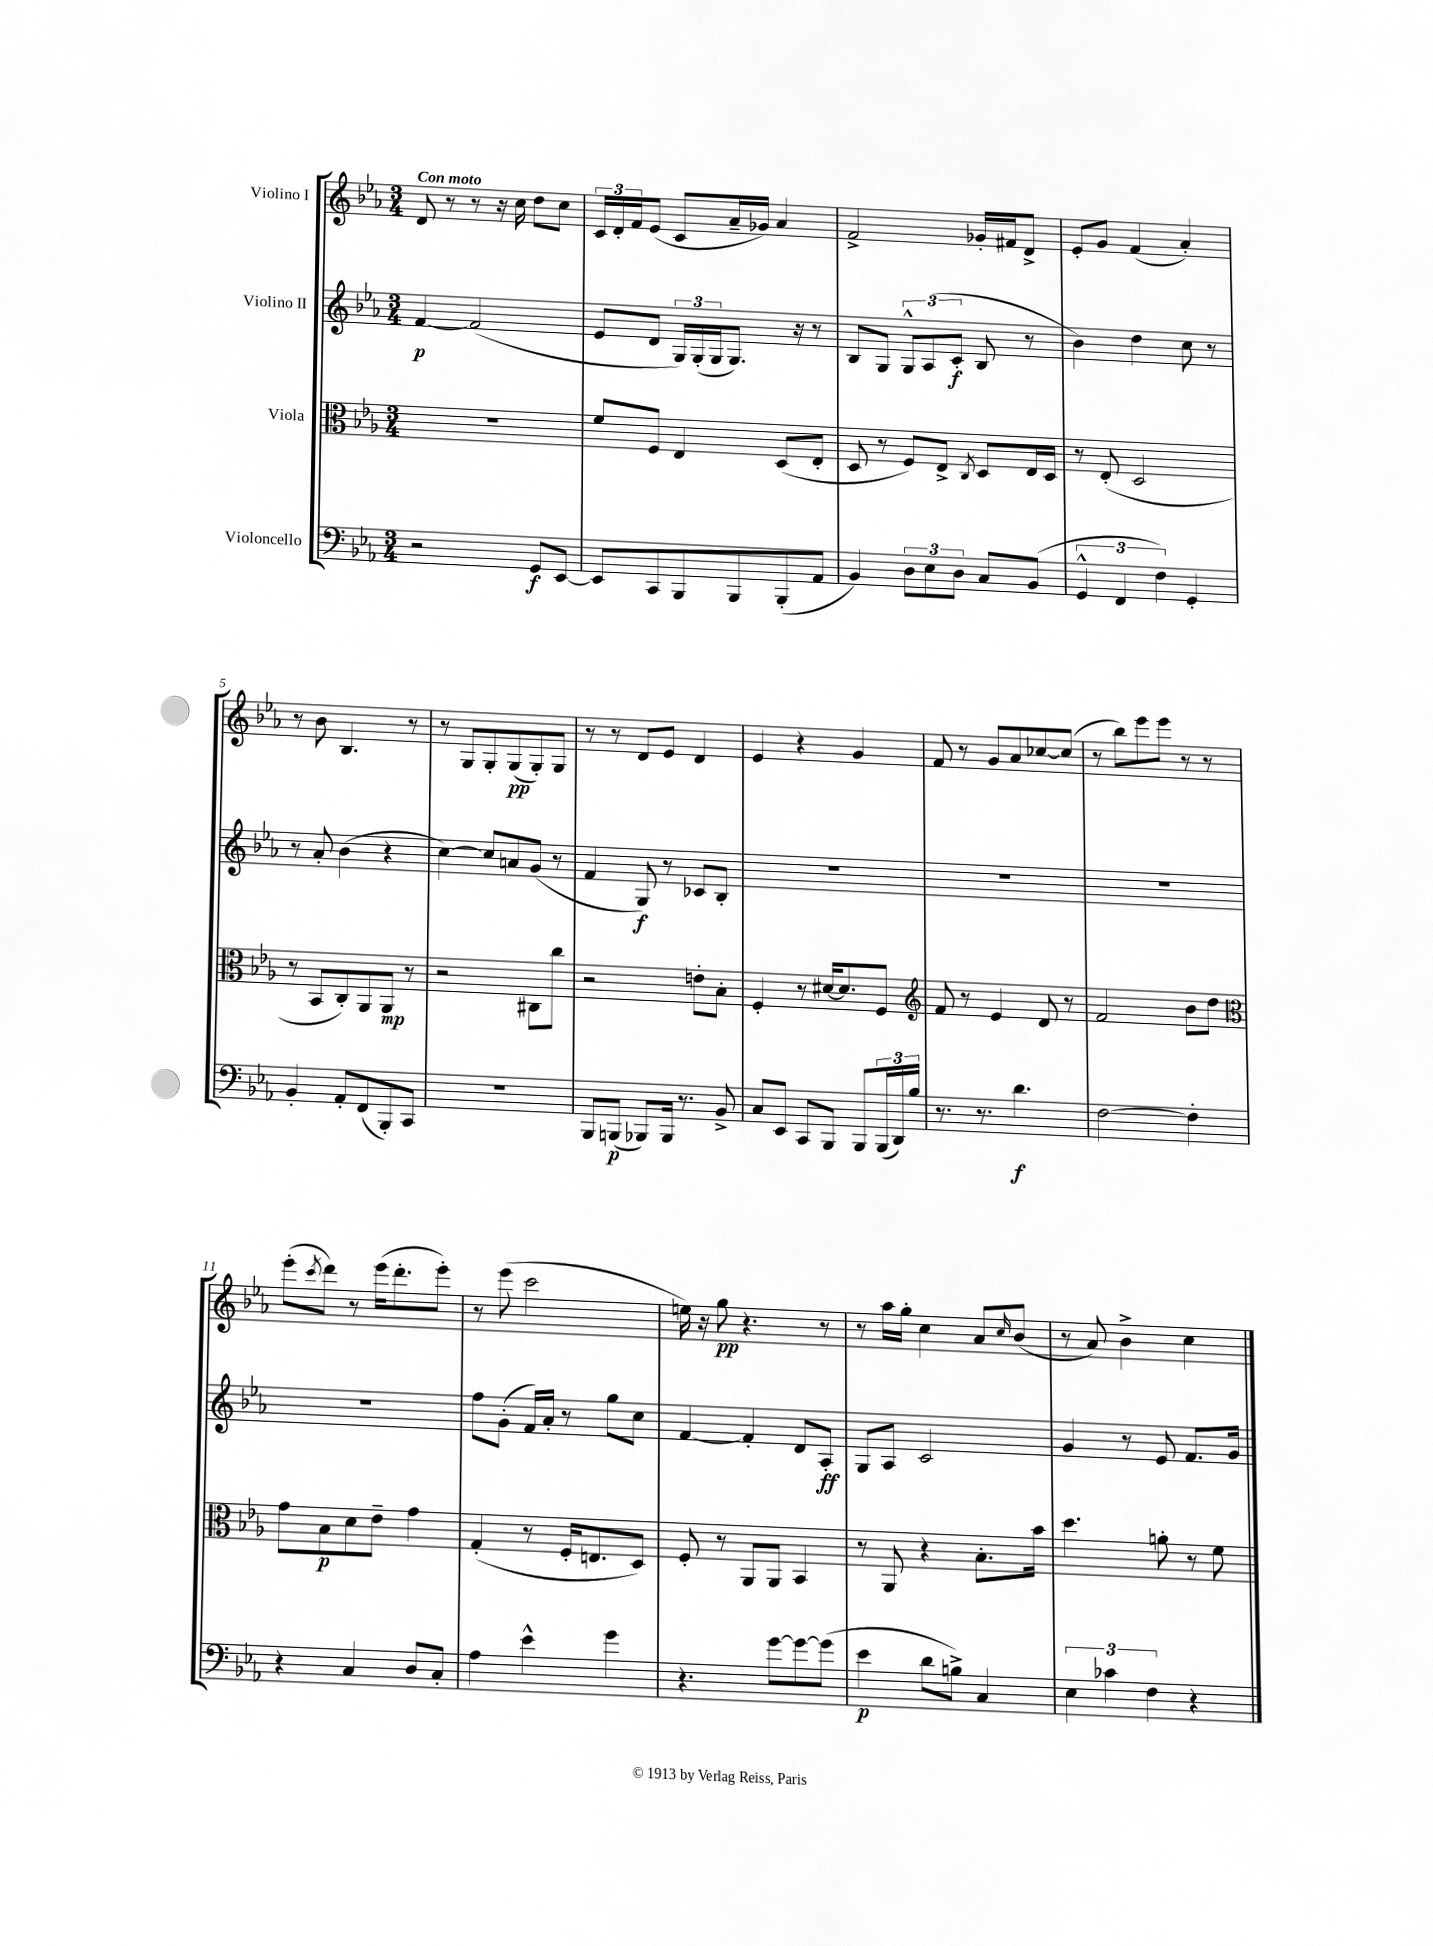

**kern	**kern	**kern	**kern
*staff4	*staff3	*staff2	*staff1
*clefF4	*clefC3	*clefG2	*clefG2
*k[b-e-a-]	*k[b-e-a-]	*k[b-e-a-]	*k[b-e-a-]
*M3/4	*M3/4	*M3/4	*M3/4
2r	2.r	[4f	8d
.	.	.	8r
.	.	(2f]	8r
.	.	.	16r
.	.	.	16cc
8GG	.	.	8dd
[8EE-	.	.	8cc
=	=	=	=
8EE-]	8f	8e-	24c
.	.	.	24d'
.	.	.	24f
8CC	8F	8d	(8e-
8BBB-	4E-	24G)	8c
.	.	(24G'	.
.	.	24G	.
8BBB-	.	8.G)	16a-~
.	.	.	16g-)
(8BBB-'	(8D	.	4a-
.	.	16r	.
8AA-	8E-'	8r	.
=	=	=	=
4BB-)	8D	8B-	2f^
.	8r	8G	.
12D	8F)	12G^^	.
12E-	.	(12A-	.
.	8E-^	.	.
12D	.	12c'	.
.	8qC	.	.
8C	8D	8B-	16g-'
.	.	.	16f#
(8BB-	16E-	8r	8d^
.	16D	.	.
=	=	=	=
6GG^^	8r	4b-)	8e-'
.	(8E-'	.	8g
6FF	.	.	.
.	2D	4dd	(4f
6F)	.	.	.
4GG'	.	8cc	4a-')
.	.	8r	.
=	=	=	=
4BB-'	8r	8r	8r
.	8BB-	8a-'	8b-
8AA-'	8C')	(4b-	4.B-
(8FF	8AA-	.	.
8BBB-')	8AA-	4r	.
8CC	8r	.	8r
=	=	=	=
2.r	2r	[4cc)	8r
.	.	.	8G
.	.	8cc]	8G'
.	.	8a	(8G
.	8C#	(8g	8G')
.	8cc	8r	8G
=	=	=	=
8BBB-	2r	4f	8r
(8BBB	.	.	8r
8BBB-)	.	8G)	8d
16BBB-	.	8r	8e-
8.r	.	.	.
.	8e'	8c-	4d
8BB-^	8B-'	8B-'	.
=	=	=	=
8C	4F'	2.r	4e-
8EE-	.	.	.
8CC	8r	.	4r
8BBB-	[16d#	.	.
.	8.d#]	.	.
8BBB-	.	.	4g
(24BBB-	8F	.	.
24DD)	.	.	.
24B-	.	.	.
=	=	=	=
*	*clefG2	*	*
8.r	8f	2.r	8f
.	8r	.	8r
8.r	.	.	.
.	4e-	.	8g
4.d	.	.	8a-
.	8d	.	[8cc-
.	8r	.	(8cc-]
=	=	=	=
[2F	2f	2.r	8r
.	.	.	8bb-)
.	.	.	8eee-
.	.	.	8eee-
4F']	8b-	.	8r
.	8dd	.	8r
=	=	=	=
*	*clefC3	*	*
4r	8g	2.r	(8eee-'
.	.	.	8qccc
.	8B-	.	8ddd)
4C	8d	.	8r
.	8e-~	.	(16eee-
.	.	.	8.ddd'
8D	4g	.	.
8C'	.	.	8eee-')
=	=	=	=
4A-	(4G'	8ff	8r
.	.	(8g'	(8eee-
4e-^^	8r	16f)	2ccc
.	.	16a-'	.
.	16F'	8r	.
.	8.E	.	.
4g	.	8gg	.
.	8D)	8cc	.
=	=	=	=
4.r	8F'	[4f	16ee)
.	.	.	16r
.	8r	.	8gg
.	8AA-	4f']	4.r
[8g	8AA-	.	.
8g_	4BB-	8d	.
(8g]	.	8A-'	8r
=	=	=	=
4e-	8r	8G	8r
.	8AA-	8A-	16aa-
.	.	.	16gg'
8d	4r	2c	4cc
8B^)	.	.	.
4C	8.B-'	.	8a-
.	.	.	16qqcc
.	.	.	(8b-
.	16b-	.	.
=	=	=	=
6E-	4.dd	4g	8r
.	.	.	8a-)
6c-	.	.	.
.	.	8r	4b-^
6F	.	.	.
.	8a'	8e-	.
4r	8r	8.f	4cc
.	8f	.	.
.	.	16g	.
==	==	==	==
*-	*-	*-	*-
